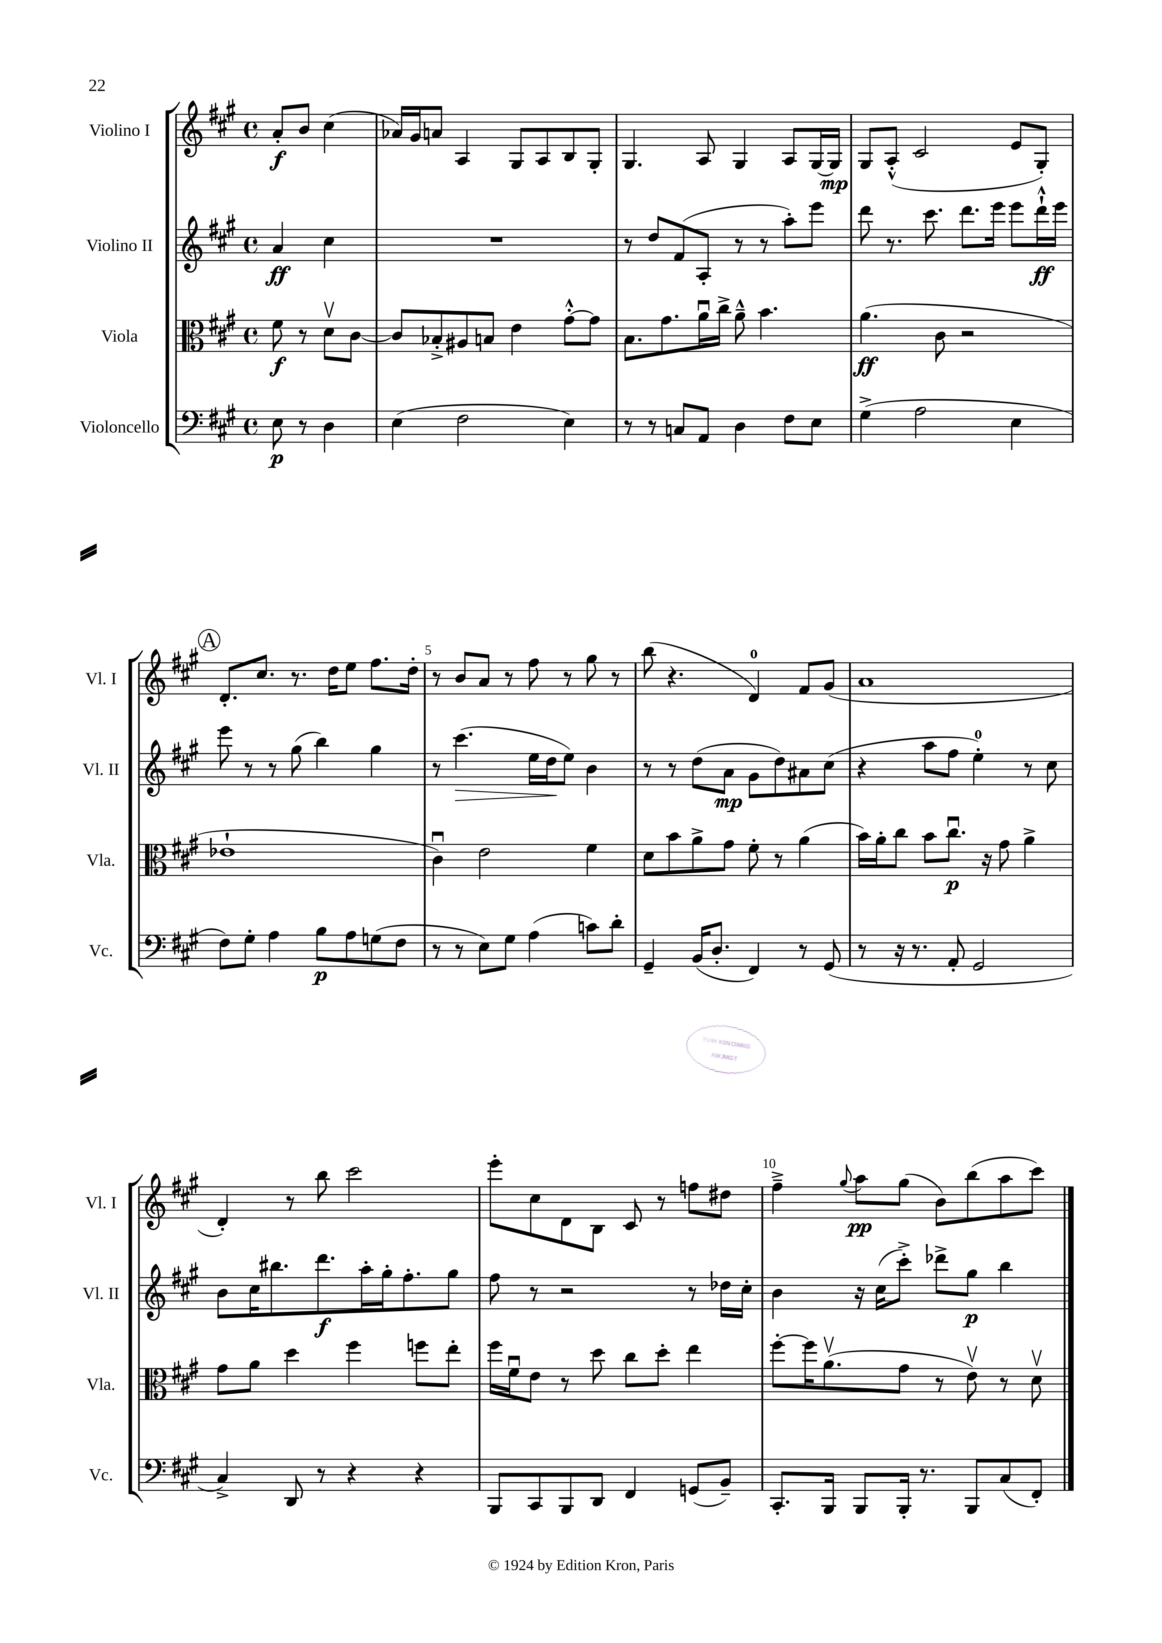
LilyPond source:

<<
\new StaffGroup <<
\new Staff = "s0" \with { instrumentName = "Violino I" shortInstrumentName = "Vl. I" } {
    \clef treble \key a \major \defaultTimeSignature \time 4/4 \partial 2
    a'8-.\f b'8 cis''4( |
    aes'16) gis'16 a'8 a4 gis8 a8 b8 gis8-. |
    gis4. a8 gis4 a8 gis16~ gis16\mp |
    gis8 a8-.-^( cis'2 e'8 gis8-.) |
    \mark \markup { \circle "A" } d'8.-. cis''8. r8. d''16 e''8 fis''8. d''16-. |
    r8 b'8 a'8 r8 fis''8 r8 gis''8 r8 |
    b''8( r4. d'4-0) fis'8 gis'8( |
    a'1 |
    d'4-.) r8 b''8 cis'''2 |
    e'''8-. cis''8 d'8 b8 cis'8 r8 f''8 dis''8 |
    fis''4---> \appoggiatura { gis''8 } a''8\pp gis''8( b'8) b''8( a''8 cis'''8) \bar "|." |
}
\new Staff = "s1" \with { instrumentName = "Violino II" shortInstrumentName = "Vl. II" } {
    \clef treble \key a \major \defaultTimeSignature \time 4/4 \partial 2
    a'4\ff cis''4 |
    R1 |
    r8 d''8 fis'8( a8-. r8 r8 a''8-.) e'''8 |
    d'''8 r8. cis'''8. d'''8. e'''16 e'''8 d'''16-!-^\ff e'''16 |
    \mark \markup { \circle "A" } e'''8 r8 r8 gis''8( b''4) gis''4 |
    r8 cis'''4.\>( e''16 d''16\! e''8) b'4 |
    r8 r8 d''8( a'8\mp gis'8 d''8) ais'8 cis''8( |
    r4 a''8 fis''8 e''4-0-.) r8 cis''8 |
    b'8 cis''16 bis''8. d'''8.\f a''16-. gis''16-. fis''8.-. gis''8 |
    fis''8 r8 r2 r8 des''16 cis''16-. |
    b'4 r16 cis''16( cis'''8-.->) des'''8-> gis''8\p b''4 \bar "|." |
}
\new Staff = "s2" \with { instrumentName = "Viola" shortInstrumentName = "Vla." } {
    \clef alto \key a \major \defaultTimeSignature \time 4/4 \partial 2
    fis'8\f r8 d'8\upbow cis'8~ |
    cis'8 bes8-.-> ais8 b8 e'4 gis'8~-.-^ gis'8 |
    b8. gis'8. a'16\downbow cis''16-> a'8---^ b'4. |
    a'4.\ff( cis'8 r2 |
    \mark \markup { \circle "A" } ees'1-! |
    cis'4\downbow) e'2 fis'4 |
    d'8 b'8 a'8-> gis'8 fis'8-. r8 a'4( |
    b'16) a'16-. cis''8 b'8 cis''8.\downbow\p r16 gis'8 a'4-> |
    gis'8 a'8 d''4 fis''4 f''8 e''8-. |
    fis''16 fis'16\downbow e'8 r8 d''8 cis''8 d''8-. e''4 |
    fis''8~-. fis''16 a'8.\upbow( gis'8 r8 e'8\upbow) r8 d'8\upbow \bar "|." |
}
\new Staff = "s3" \with { instrumentName = "Violoncello" shortInstrumentName = "Vc." } {
    \clef bass \key a \major \defaultTimeSignature \time 4/4 \partial 2
    e8\p r8 d4 |
    e4( fis2 e4) |
    r8 r8 c8 a,8 d4 fis8 e8 |
    gis4->( a2 e4 |
    \mark \markup { \circle "A" } fis8) gis8-. a4 b8\p a8 g8( fis8 |
    r8 r8 e8) gis8 a4( c'8) d'8-. |
    gis,4-- b,16( d8.-. fis,4) r8 gis,8( |
    r8 r16 r8. a,8-. gis,2 |
    cis4->) d,8 r8 r4 r4 |
    b,,8 cis,8 b,,8 d,8 fis,4 g,8( b,8--) |
    cis,8.-. b,,16 b,,8 b,,16-. r8. b,,8 cis8( fis,8-.) \bar "|." |
}
>>
>>
\layout { \context { \Score \override BarNumber.break-visibility = ##(#f #t #t) barNumberVisibility = #(every-nth-bar-number-visible 5) } }
